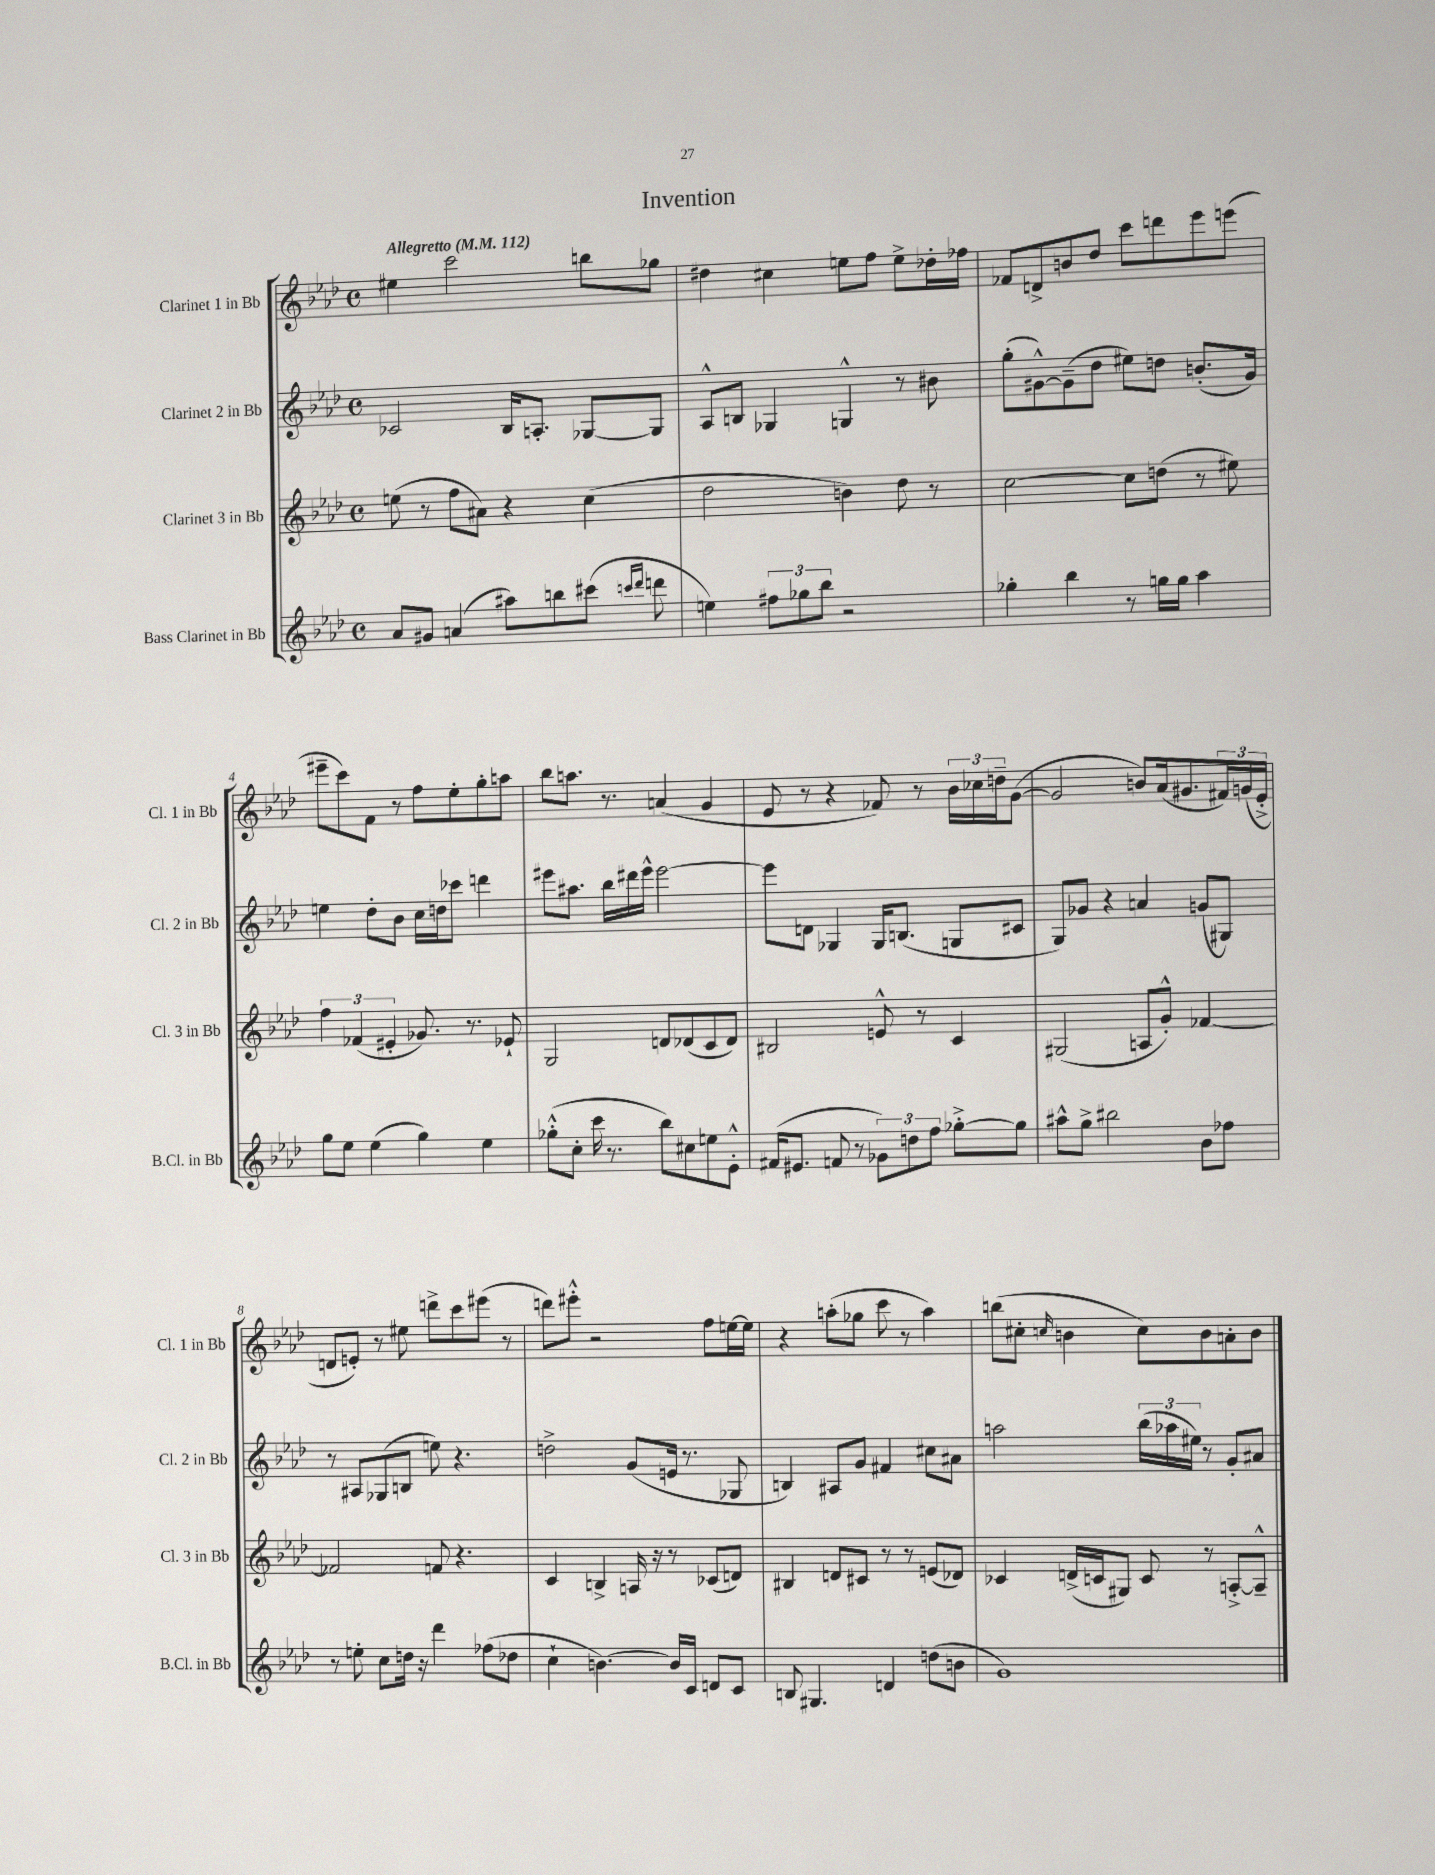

**kern	**kern	**kern	**kern
*staff4	*staff3	*staff2	*staff1
*clefG2	*clefG2	*clefG2	*clefG2
*k[b-e-a-d-]	*k[b-e-a-d-]	*k[b-e-a-d-]	*k[b-e-a-d-]
*M4/4	*M4/4	*M4/4	*M4/4
*met(c)	*met(c)	*met(c)	*met(c)
*MM112	*MM112	*MM112	*MM112
8a-	(8ee	2c-	4ee#
8g#	8r	.	.
(4a	8ff	.	2ccc
.	8a#)	.	.
8aa#)	4r	16B-	.
.	.	8.A'	.
8bb	.	.	.
(8ccc#	(4cc	[8G-	8bb
16qqccc	.	.	.
16qqddd-	.	.	.
8ddd	.	8G-]	8gg-
=	=	=	=
4ee)	2dd-	8A-^^	4dd#
.	.	8B	.
12ff#	.	4G-	4cc#
12gg-	.	.	.
12bb-	.	.	.
2r	4b)	4G^^	8ee
.	.	.	8ff
.	8dd-	8r	8ee^
.	8r	8b#	16dd-'
.	.	.	16ff-
=	=	=	=
4gg-'	[2cc	(8gg'	8f-
.	.	[8g#^^)	8d^
4bb-	.	(8g#~]	8b
.	.	8dd-	8dd-
8r	8cc]	8ee#)	8ccc
16gg	(8dd	8dd	8ddd
16gg	.	.	.
4aa-	8r	(8.b'	8eee-
.	8ee#)	.	(8eee
.	.	16g#)	.
=	=	=	=
8gg	6ff	4ee	8eee#~
8ee-	.	.	8ccc)
.	(6f-	.	.
(4ee-	.	8dd-'	8f
.	6e#'	.	.
.	.	8b-	8r
4gg)	8.g-)	16cc	8ff
.	.	16dd	.
.	.	8ccc-	8ee-'
.	8.r	.	.
4ee-	.	4ddd	8gg'
.	8e-`	.	8aa
=	=	=	=
(8gg-'^^	2G	8eee#	8bb-
8cc'	.	8.aa#	8.aa
16ccc	.	.	.
8.r	.	16bb-	8.r
.	.	16ddd#	.
.	.	16eee#^^	.
8bb-)	8d	[2eee#	(4a
8cc#	(8d-	.	.
8ee	8c	.	4g
8e-'^^	8d-)	.	.
=	=	=	=
(16f#	2B#	8eee#]	8e-
8.e#	.	.	.
.	.	8d	8r
8f	.	4G-	4r
8r	.	.	.
12g-)	8e^^	16G-	8f-)
.	.	(8.B	.
12dd	.	.	.
.	8r	.	8r
12ff	.	.	.
[8gg-'^	4c	8G	24b-
.	.	.	24cc-
.	.	.	24dd~
8gg-]	.	8c#	([8g
=	=	=	=
8aa#^^	(2G#	8G)	2g]
8gg^	.	8g-	.
2bb#	.	4r	.
.	8A	4a	8b)
.	8g'^^)	.	(16a-
.	.	.	8.g#
8b-	[4f-	(8g	.
8ff-	.	8G#)	24f#)
.	.	.	(24g
.	.	.	24e-'^
=	=	=	=
8r	2f-]	8r	8d
8ee'	.	8A#	8e')
8cc	.	(8G-	8r
16dd	.	8B	8ee#
16r	.	.	.
4ddd-	8f	8ee)	8ddd^
.	4.r	4.r	8ccc
(8ff-	.	.	(8eee#
8dd-	.	.	8r
=	=	=	=
4cc`	4c	2dd^	8ddd)
.	.	.	8eee#'^^
[4.b)	4B^	.	2r
.	16A	(8g	.
.	16r	.	.
16b]	8r	16e	.
16c	.	8.r	.
8d	(8c-	.	8ff
8c	8d)	8G-	[16ee
.	.	.	16ee]
=	=	=	=
8B	4B#	4B)	4r
4.G#	.	.	.
.	8d	8A#	(8aa'
.	8c#	8g	8gg-
4d	8r	4f#	8ccc
.	8r	.	8r
(8dd	(8e	8cc#	4aa)
8b	8d-)	8a#	.
=	=	=	=
1g)	4c-	2aa	(8bb
.	.	.	8cc#'
.	.	.	16qqcc
.	(16d^	.	4b
.	16c	.	.
.	8G#)	.	.
.	8c	(24bb-	8cc)
.	.	24aa-	.
.	.	24ee#)	.
.	8r	8r	8b
.	[8A'^	8g'	8a'
.	8A~^^]	8a#	8b
==	==	==	==
*-	*-	*-	*-
